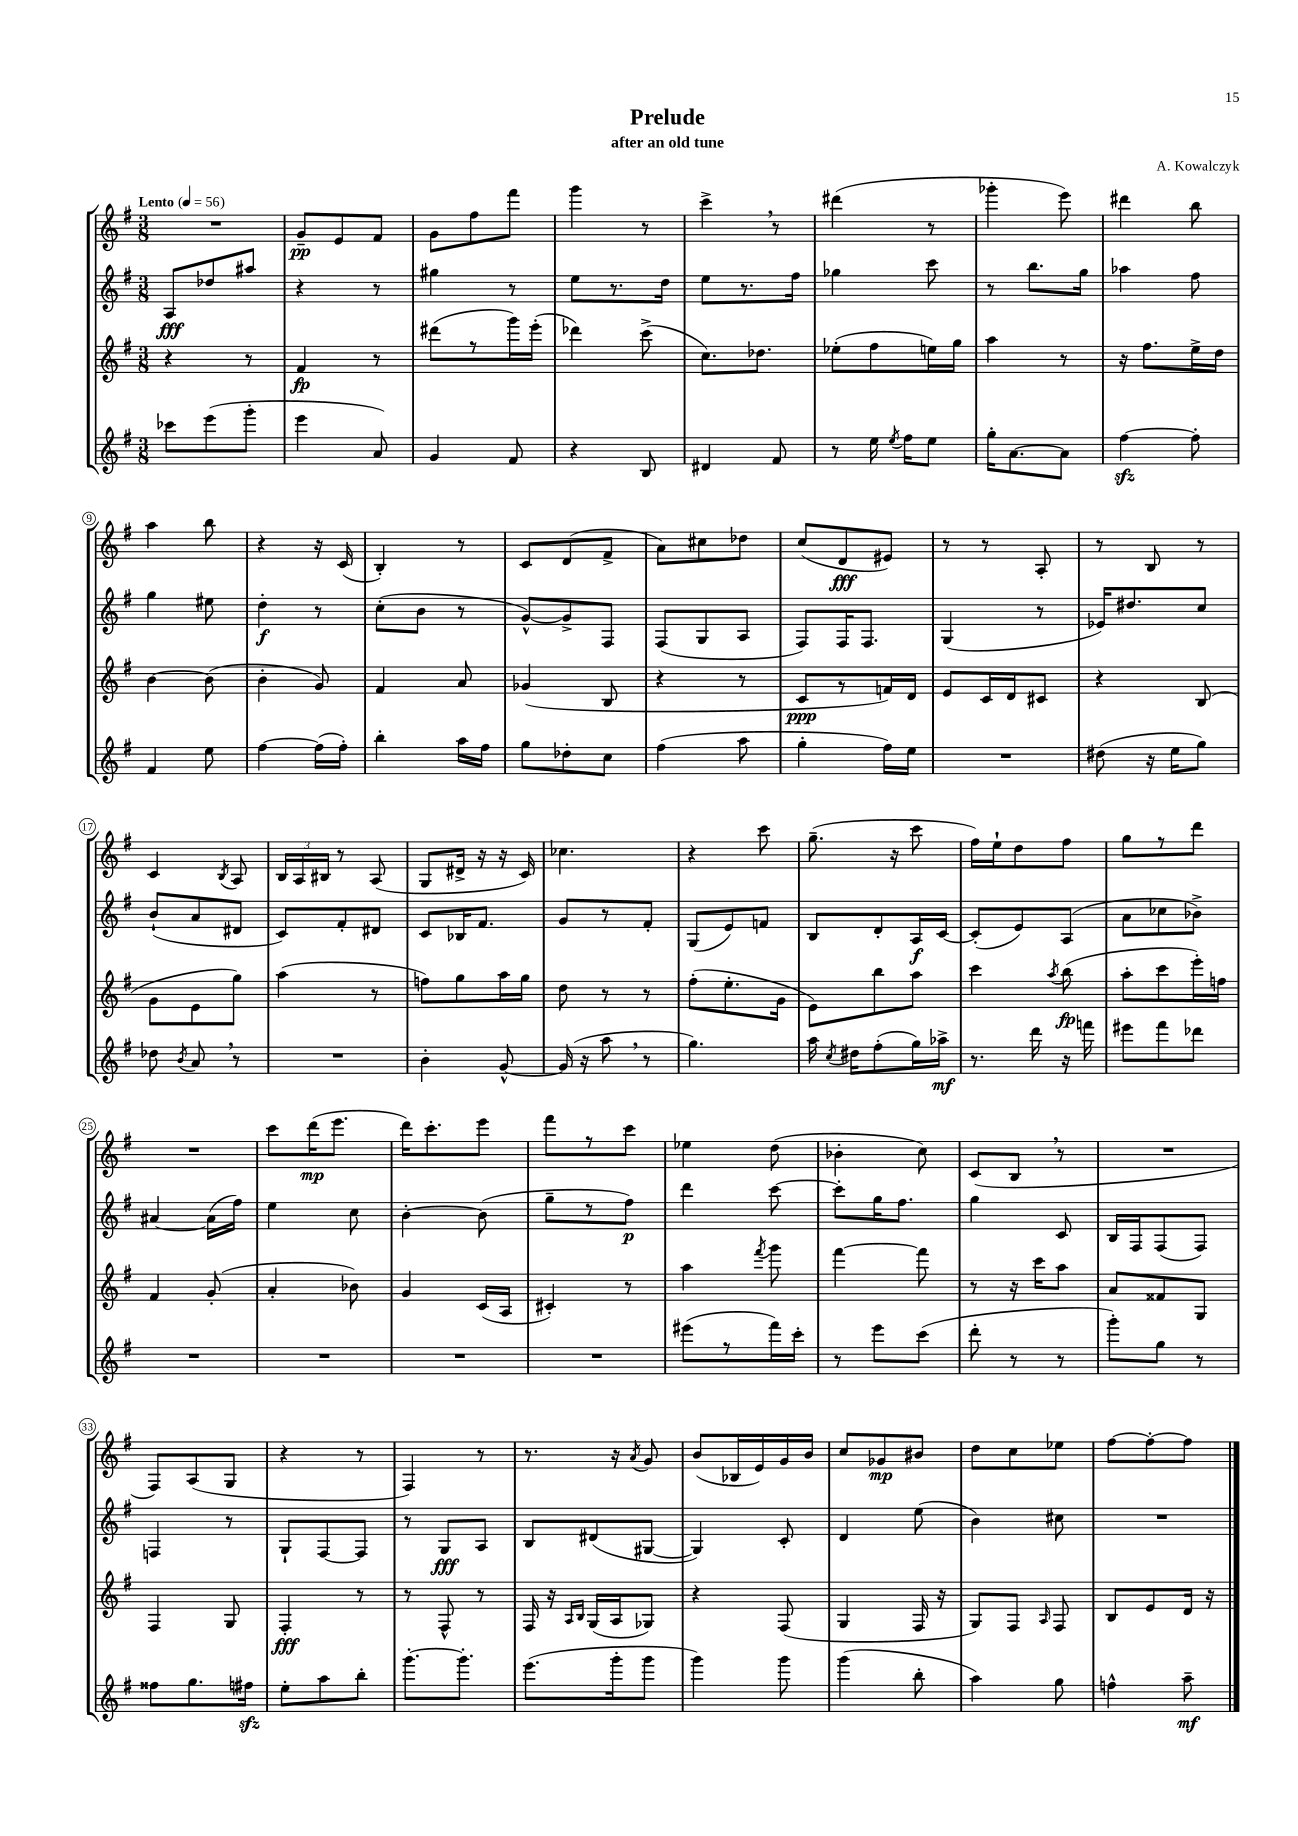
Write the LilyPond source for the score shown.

\header { title = "Prelude" composer = "A. Kowalczyk" subtitle = "after an old tune" }
<<
\new StaffGroup <<
\new Staff = "s0" {
    \clef treble \key g \major \numericTimeSignature \time 3/8 \tempo "Lento" 4 = 56
    \autoBeamOff R4. |
    g'8[--\pp e'8 fis'8] |
    g'8[ fis''8 fis'''8] |
    g'''4 r8 |
    c'''4-> \breathe r8 |
    dis'''4( r8 |
    ges'''4-. e'''8) |
    dis'''4 b''8 |
    a''4 b''8 |
    r4 r16 c'16( |
    b4-.) r8 |
    c'8[ d'8( fis'8]-> |
    a'8[) cis''8 des''8] |
    c''8[( d'8\fff eis'8]) |
    r8 r8 a8-. |
    r8 b8 r8 |
    c'4 \acciaccatura { b8 } a8 |
    \tuplet 3/2 { b16[ a16 bis16] } r8 a8( |
    g8[ dis'16]-> r16 r16 c'16) |
    ces''4. |
    r4 c'''8 |
    g''8.--( r16 c'''8 |
    fis''16[) e''16-! d''8 fis''8] |
    g''8[ r8 d'''8] |
    R4. |
    c'''8[ d'''16\mp( e'''8.] |
    d'''16[) c'''8.-. e'''8] |
    fis'''8[ r8 c'''8] |
    ees''4 d''8( |
    bes'4-. c''8) |
    c'8[( b8] \breathe r8 |
    R4. |
    fis8[) a8( g8] |
    r4 r8 |
    fis4) r8 |
    r8. r16 \acciaccatura { a'8 } g'8 |
    b'8[( bes16 e'16) g'16 b'16] |
    c''8[ ges'8\mp bis'8] |
    d''8[ c''8 ees''8] |
    fis''8[~ fis''8~-. fis''8] \bar "|." |
}
\new Staff = "s1" {
    \clef treble \key g \major \numericTimeSignature \time 3/8
    \autoBeamOff a8[\fff des''8 ais''8] |
    r4 r8 |
    gis''4 r8 |
    e''8[ r8. d''16] |
    e''8[ r8. fis''16] |
    ges''4 c'''8 |
    r8 b''8.[ g''16] |
    aes''4 fis''8 |
    g''4 eis''8 |
    d''4-.\f r8 |
    c''8[-.( b'8] r8 |
    g'8[~-^) g'8-> fis8] |
    fis8[( g8 a8] |
    fis8[) fis16 fis8.] |
    g4( r8 |
    ees'16[) dis''8. c''8] |
    b'8[-!( a'8 dis'8] |
    c'8[) fis'8-. dis'8] |
    c'8[ bes16 fis'8.] |
    g'8[ r8 fis'8]-. |
    g8[( e'8) f'8] |
    b8[ d'8-. a16\f c'16]~ |
    c'8[-.( e'8) a8]( |
    a'8[ ces''8 bes'8]->) |
    ais'4~ ais'16[( fis''16]) |
    e''4 c''8 |
    b'4~-. b'8( |
    g''8[-- r8 fis''8]\p) |
    d'''4 c'''8~ |
    c'''8[-. g''16 fis''8.] |
    g''4 c'8 |
    b16[ fis16 fis8( fis8]) |
    f4 r8 |
    g8[-! fis8~ fis8] |
    r8 g8[\fff a8] |
    b8[ dis'8( gis8]~ |
    gis4) c'8-. |
    d'4 e''8( |
    b'4) cis''8 |
    R4. \bar "|." |
}
\new Staff = "s2" {
    \clef treble \key g \major \numericTimeSignature \time 3/8
    \autoBeamOff r4 r8 |
    fis'4\fp r8 |
    dis'''8[( r8 g'''16) e'''16]-.( |
    des'''4) c'''8->( |
    c''8.[) des''8.] |
    ees''8[-.( fis''8 e''16) g''16] |
    a''4 r8 |
    r16 fis''8.[ e''16-> d''16] |
    b'4~ b'8( |
    b'4-. g'8) |
    fis'4 a'8 |
    ges'4( b8 |
    r4 r8 |
    c'8[\ppp r8 f'16) d'16] |
    e'8[ c'16 d'16 cis'8] |
    r4 b8( |
    g'8[ e'8 g''8]) |
    a''4( r8 |
    f''8[) g''8 a''16 g''16] |
    d''8 r8 r8 |
    fis''8[-.( e''8.-. g'16] |
    e'8[) b''8 a''8] |
    c'''4 \acciaccatura { a''8 } b''8\fp( |
    a''8[-. c'''8 e'''16-.) f''16] |
    fis'4 g'8-.( |
    a'4-. bes'8) |
    g'4 c'16[( a16] |
    cis'4-.) r8 |
    a''4 \acciaccatura { fis'''8 } g'''8 |
    fis'''4~ fis'''8 |
    r8 r16 c'''16[ a''8] |
    a'8[ fisis'8 g8] |
    fis4 g8 |
    fis4-.\fff r8 |
    r8 fis8-^ r8 |
    fis16 r16 \grace { a16[ b16] } g16[( a16 ges8]) |
    r4 fis8( |
    g4 fis16 r16 |
    g8[) fis8] \grace { a16 } fis8 |
    b8[ e'8 d'16] r16 \bar "|." |
}
\new Staff = "s3" {
    \clef treble \key g \major \numericTimeSignature \time 3/8
    \autoBeamOff ces'''8[ e'''8( g'''8]-. |
    e'''4 a'8) |
    g'4 fis'8 |
    r4 b8 |
    dis'4 fis'8 |
    r8 e''16 \acciaccatura { e''8 } fis''16[ e''8] |
    g''16[-. a'8.~ a'8] |
    fis''4~\sfz fis''8-. |
    fis'4 e''8 |
    fis''4~ fis''16[( fis''16]-.) |
    b''4-. a''16[ fis''16] |
    g''8[ des''8-. c''8] |
    fis''4( a''8 |
    g''4-. fis''16[) e''16] |
    R4. |
    dis''8( r16 e''16[ g''8]) |
    des''8 \acciaccatura { b'8 } a'8 \breathe r8 |
    R4. |
    b'4-. g'8~-^ |
    g'16( r16 a''8 \breathe r8 |
    g''4.) |
    a''16 \acciaccatura { c''8 } dis''16[ fis''8-.( g''16) aes''16]->\mf |
    r8. d'''16 r16 f'''16 |
    eis'''8[ fis'''8 des'''8] |
    R4. |
    R4. |
    R4. |
    R4. |
    eis'''8[( r8 fis'''16) c'''16]-. |
    r8 e'''8[ c'''8]( |
    d'''8-. r8 r8 |
    g'''8[-.) g''8] r8 |
    fisis''8[ g''8. fis''16]\sfz |
    e''8[-. a''8 b''8]-. |
    g'''8.[~-. g'''8.]-. |
    e'''8.[( g'''16-. g'''8] |
    g'''4) g'''8 |
    g'''4( b''8-. |
    a''4) g''8 |
    f''4-^ a''8--\mf \bar "|." |
}
>>
>>
\layout { \context { \Score \override BarNumber.stencil = #(make-stencil-circler 0.1 0.3 ly:text-interface::print) } }
